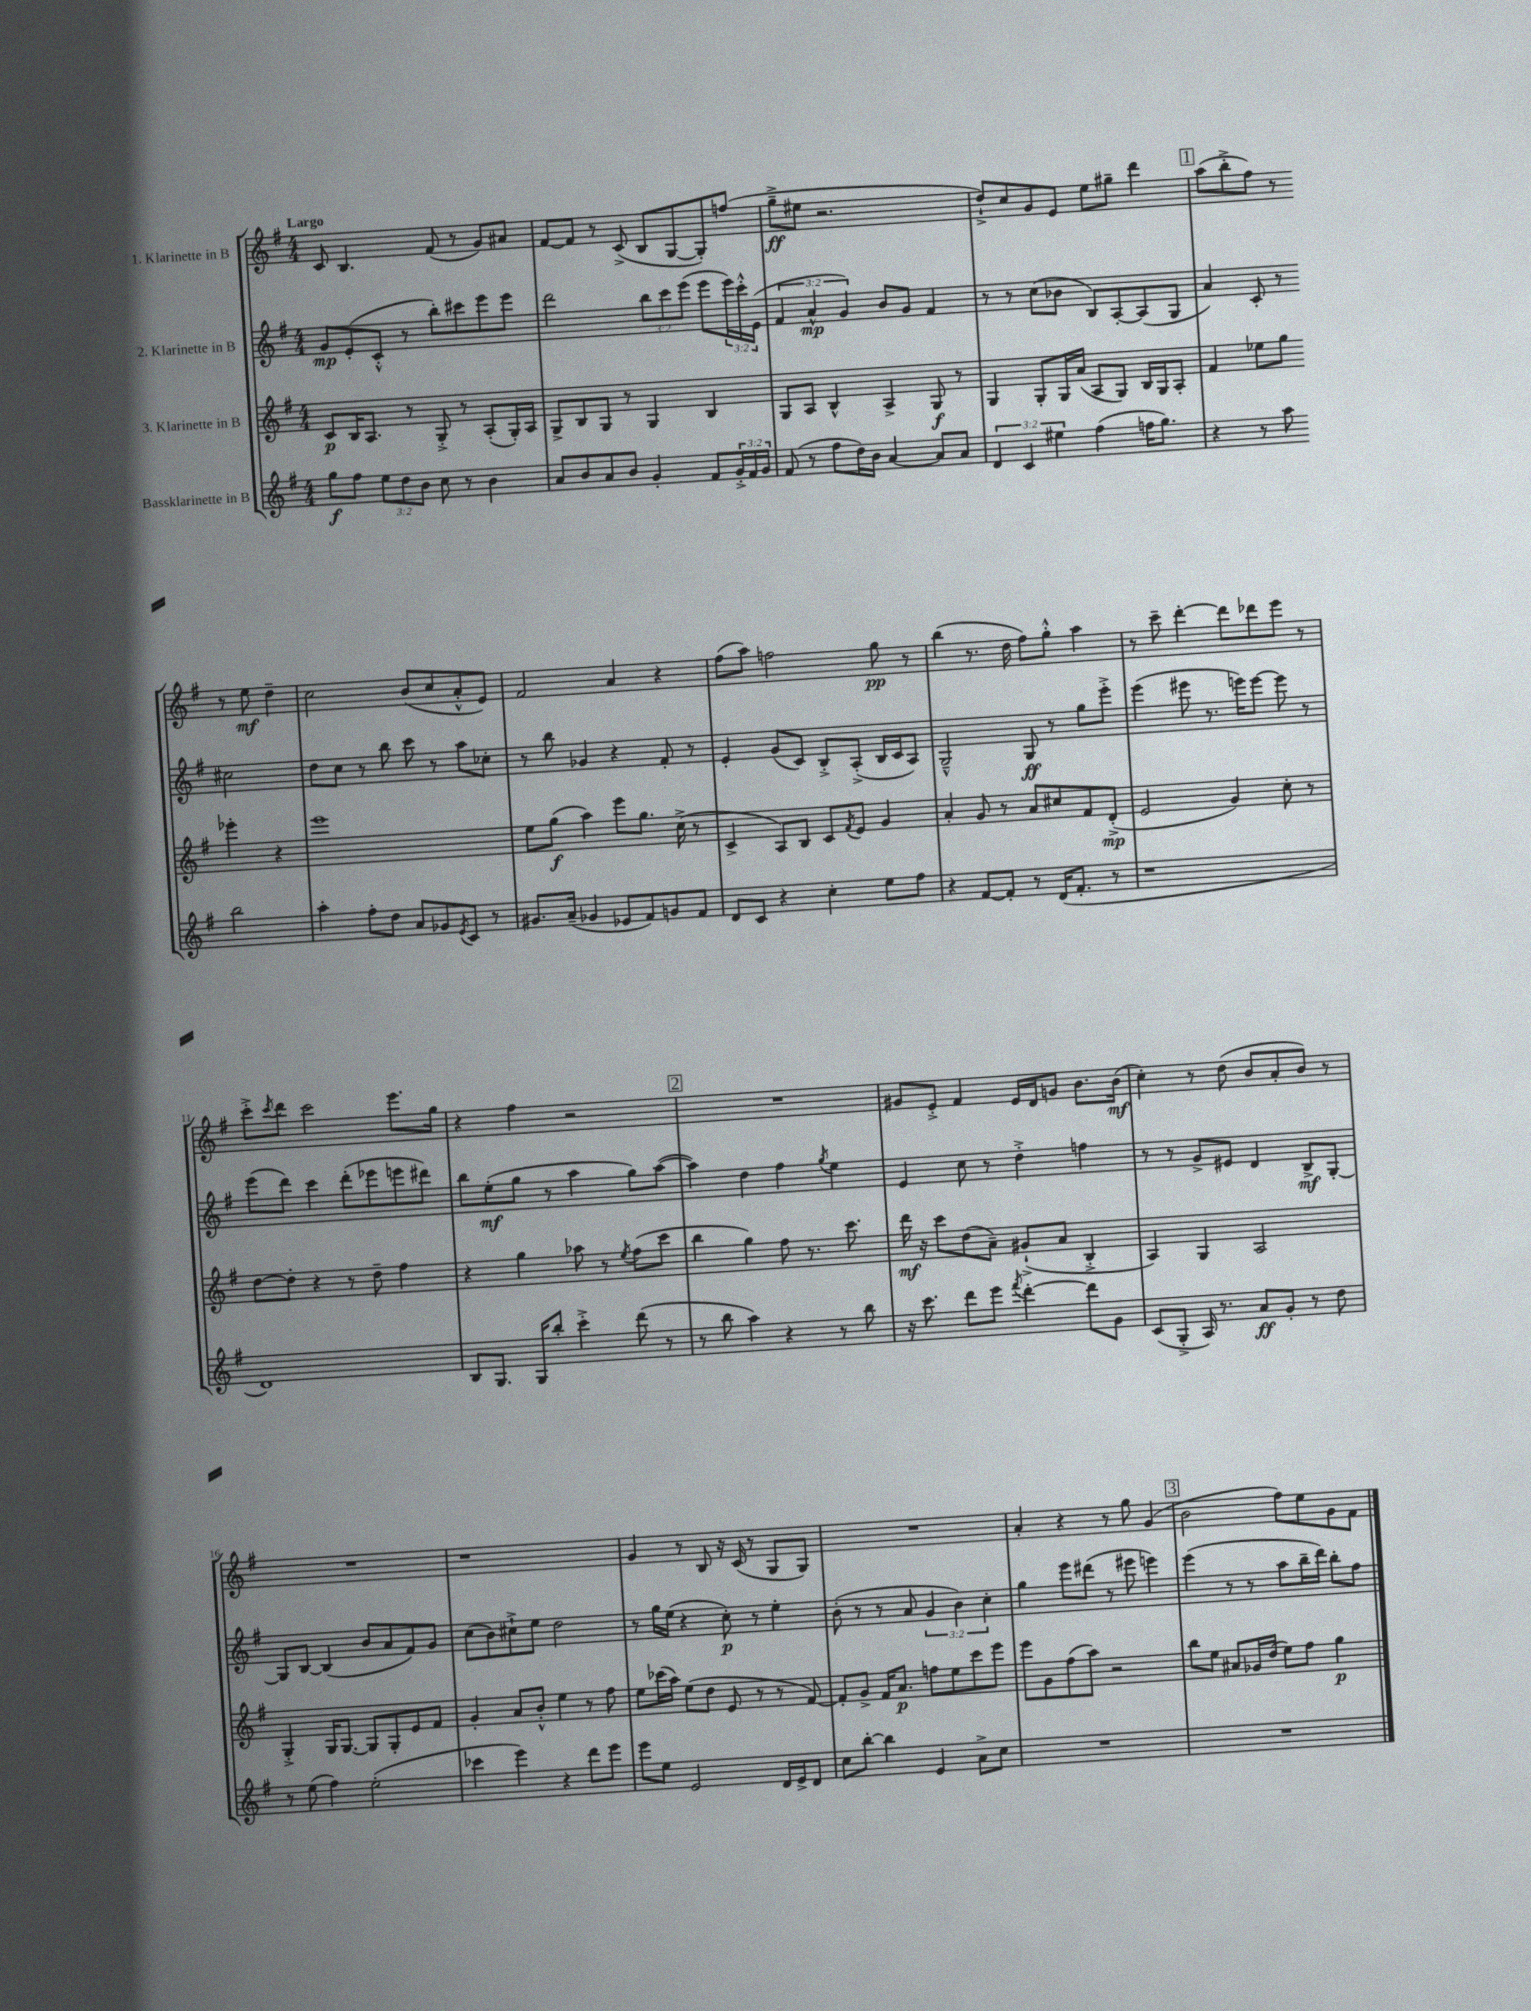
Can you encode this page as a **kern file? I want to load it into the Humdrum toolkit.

**kern	**dynam	**kern	**dynam	**kern	**dynam	**kern	**dynam
*part4	*part4	*part3	*part3	*part2	*part2	*part1	*part1
*staff4	*staff4	*staff3	*staff3	*staff2	*staff2	*staff1	*staff1
*I"Bassklarinette in B	*	*I"3. Klarinette in B	*	*I"2. Klarinette in B	*	*I"1. Klarinette in B	*
*clefG2	*	*clefG2	*	*clefG2	*	*clefG2	*
*k[f#]	*	*k[f#]	*	*k[f#]	*	*k[f#]	*
*M4/4	*	*M4/4	*	*M4/4	*	*M4/4	*
=1	=1	=1	=1	=1	=1	=1	=1
!	!	!	!	!	!	!LO:TX:a:B:t=Largo	!
8gg\L	f	8c/L	p	8g/L	mp	8c/	.
8ff#\J	.	16B/K	.	(8e'/	.	4.B/	.
.	.	8.A/J	.	.	.	.	.
12ee\L	.	.	.	8c'^^/J	.	.	.
12dd\	.	.	.	.	.	.	.
.	.	8r	.	8r	.	.	.
12b\J	.	.	.	.	.	.	.
8cc\	.	8G'^/	.	8bb'\L)	.	(8f#/	.
8r	.	8r	.	8ccc#X\	.	8r	.
4b\	.	(8A'/L	.	8eee\	.	8g/L)	.
.	.	16G'/L)	.	8eee\J	.	8a#X/J	.
.	.	16A/JJ	.	.	.	.	.
=2	=2	=2	=2	=2	=2	=2	=2
8a/L	.	8G^/L	.	2ddd\	.	[8f#/L	.
8b/	.	8B/	.	.	.	8f#/J]	.
8a/	.	8G/J	.	.	.	8r	.
8b/J	.	8r	.	.	.	(8c^/	.
4g'/	.	4G/	.	12bb\L	.	8B/L	.
.	.	.	.	12ccc\	.	.	.
.	.	.	.	.	.	[8G/	.
.	.	.	.	(12eee\J	.	.	.
8f#/L	.	4B/	.	8eee\L	.	8G'/])	.
24g'^/L	.	.	.	24eee\L)	.	(8ffn/J	.
24f#/	.	.	.	24ccc'^^\	.	.	.
24g/JJ	.	.	.	(24e\JJ	.	.	.
=3	=3	=3	=3	=3	=3	=3	=3
(8f#/	.	8G/L	.	6f#/	.	8gg~^\L	ff
8r	.	8A/J	.	.	.	8ee#X\J	.
.	.	.	.	6a^^/	mp	.	.
8ff#\L	.	4B^^/	.	.	.	2.r	.
.	.	.	.	6g/)	.	.	.
16dd\L)	.	.	.	.	.	.	.
16b\JJ	.	.	.	.	.	.	.
[4a/	.	4A^/	.	8b/L	.	.	.
.	.	.	.	8g/J	.	.	.
8a/L]	.	8G/	f	4f#/	.	.	.
8a/J	.	8r	.	.	.	.	.
=4	=4	=4	=4	=4	=4	=4	=4
6d/	.	4G/	.	8r	.	8dd`^/L)	.
.	.	.	.	8r	.	8cc/	.
6c/	.	.	.	.	.	.	.
.	.	8G'/L	.	(8cc\L	.	8g/	.
6ee#X\	.	.	.	.	.	.	.
.	.	16G/L	.	8b-X\J	.	8e/J	.
.	.	(16a/JJ	.	.	.	.	.
(4ff#\	.	8A/L	.	8B/L)	.	8ee\L	.
.	.	8G/J)	.	[8A'/	.	8gg#X~\J	.
16ffn\KL	.	16B/LL	.	(8A/]	.	4ddd\	.
8.gg\J)	.	16G/J	.	.	.	.	.
.	.	8A'/J	.	8G/J	.	.	.
!!LO:REH:place=s1:t=1
=5	=5	=5	=5	=5	=5	=5	=5
4r	.	4f#/	.	4a/)	.	(8aa\L	.
.	.	.	.	.	.	8bb'^\	.
8r	.	8ee-X\L	.	8c'/	.	8ff#\J)	.
8aa\	.	8gg\J	.	8r	.	8r	.
2bb\	.	4eee-X'\	.	2cc#X\	.	8r	.
.	.	.	.	.	.	8ee\	mf
.	.	4r	.	.	.	4dd~\	.
!!LO:LB:g=z
=6	=6	=6	=6	=6	=6	=6	=6
4aa'\	.	1eee	.	8dd\L	.	2cc\	.
.	.	.	.	8cc\J	.	.	.
8ff#'\L	.	.	.	8r	.	.	.
8dd\J	.	.	.	8bb\	.	.	.
8a/L	.	.	.	8ccc\	.	(8b/L	.
8g-X/	.	.	.	8r	.	8cc/	.
8qe/	.	.	.	.	.	.	.
8c/J	.	.	.	8aa\L	.	8a'^^/	.
8r	.	.	.	8cc-X'\J	.	8e/J)	.
=7	=7	=7	=7	=7	=7	=7	=7
8.g#X/L	.	8ee\L	.	8r	.	2f#/	.
.	.	(8gg\J	f	8bb\	.	.	.
(16a~/Jk	.	.	.	.	.	.	.
4g-X/	.	4aa\)	.	4g-X/	.	.	.
8e-X/L	.	8eee\L	.	4r	.	4a/	.
8f#/)	.	8.gg\J	.	.	.	.	.
8gn/	.	.	.	8f#'/	.	4r	.
.	.	(16cc^\	.	.	.	.	.
8f#/J	.	8r	.	8r	.	.	.
=8	=8	=8	=8	=8	=8	=8	=8
8d/L	.	4c^/	.	4e'/	.	(8ff#\L	.
8c/J	.	.	.	.	.	8aa\J)	.
4r	.	8A/L)	.	(8g/L	.	2ffn\	.
.	.	8B/J	.	8c/J)	.	.	.
4cc'\	.	8c/L	.	8B'^/L	.	.	.
.	.	8qf#/	.	.	.	.	.
.	.	8e/J	.	(8A'^/J	.	.	.
8ee\L	.	4g/	.	16B/LL	.	8gg\	pp
.	.	.	.	16c/J	.	.	.
8ff#\J	.	.	.	8A/J)	.	8r	.
=9	=9	=9	=9	=9	=9	=9	=9
4r	.	4a'/	.	2G~^^/	.	(4bb\	.
[8f#/L	.	8g/	.	.	.	8.r	.
8f#'/J]	.	8r	.	.	.	.	.
.	.	.	.	.	.	16dd\	.
8r	.	8a/L	.	8G/	ff	8ff#\L)	.
(16d/KL	.	8cc#X/	.	8r	.	8gg'^^\J	.
8.f#'/J	.	.	.	.	.	.	.
.	.	8f#/	.	8gg\L	.	4aa\	.
8r	.	(8d'^/J	mp	8eee'^\J	.	.	.
=10	=10	=10	=10	=10	=10	=10	=10
1r	.	2e/	.	(4eee\	.	8r	.
.	.	.	.	.	.	8ccc~\	.
.	.	.	.	8eee#X\	.	[4ddd'\	.
.	.	.	.	8.r	.	.	.
.	.	4g/)	.	.	.	8ddd\L]	.
.	.	.	.	16eeen\KL)	.	.	.
.	.	.	.	[8eee\J	.	8ddd-X\	.
.	.	8cc'\	.	8eee\]	.	8eee\J	.
.	.	8r	.	8r	.	8r	.
!!LO:LB:g=z
=11	=11	=11	=11	=11	=11	=11	=11
1d)	.	[8dd\L	.	(8eee\L	.	8ccc'^\L	.
.	.	.	.	.	.	8qccc/	.
.	.	8dd'\J]	.	8ddd\J)	.	8ddd\J	.
.	.	4r	.	4ccc\	.	2ccc\	.
.	.	8r	.	(8ddd'\L	.	.	.
.	.	8dd~\	.	8eee-X\	.	.	.
.	.	4ff#\	.	8eeen\	.	8.eee\L	.
.	.	.	.	8ddd#X\J)	.	.	.
.	.	.	.	.	.	16gg\Jk	.
=12	=12	=12	=12	=12	=12	=12	=12
8B/L	.	4r	.	8bb\L	.	4r	.
8.G/J	.	.	.	(8ee'\	mf	.	.
.	.	4gg\	.	8gg\J	.	4ff#\	.
16G/KL	.	.	.	.	.	.	.
8bb'/J	.	.	.	8r	.	.	.
4ccc'^\	.	8aa-X\	.	4aa\	.	2r	.
.	.	8r	.	.	.	.	.
.	.	8qee/	.	.	.	.	.
(8ddd\	.	(8ff#\L	.	8gg\L)	.	.	.
8r	.	8ccc\J	.	([8aa\J	.	.	.
!!LO:REH:place=s1:t=2
=13	=13	=13	=13	=13	=13	=13	=13
8r	.	4bb\	.	4aa\])	.	1r	.
8bb\	.	.	.	.	.	.	.
4aa\)	.	4gg\)	.	4dd\	.	.	.
4r	.	8ff#\	.	4ff#\	.	.	.
.	.	8.r	.	.	.	.	.
.	.	.	.	8qgg/	.	.	.
8r	.	.	.	4ee\	.	.	.
.	.	8.ccc\	.	.	.	.	.
8bb\	.	.	.	.	.	.	.
=14	=14	=14	=14	=14	=14	=14	=14
16r	.	16ddd\	mf	4e/	.	8g#X/L	.
8.ccc\	.	16r	.	.	.	.	.
.	.	8ccc\L	.	.	.	8e'^/J	.
8ddd\L	.	(8dd\	.	8cc\	.	4f#/	.
8eee\J	.	8a~\J)	.	8r	.	.	.
8qfff#/	.	.	.	.	.	.	.
[4ddd'\	.	(8g#X`^/L	.	4dd'^\	.	16e/LL	.
.	.	.	.	.	.	16d/J	.
.	.	8a/J	.	.	.	8gn/J	.
8ddd\L]	.	4B'^/	.	4ffn\	.	8.b\L	.
8g\J	.	.	.	.	.	.	.
.	.	.	.	.	.	(16b\Jk	mf
=15	=15	=15	=15	=15	=15	=15	=15
(8c/L	.	4A/)	.	8r	.	4cc'\)	.
8G'^/J	.	.	.	8r	.	.	.
16A/)	.	4G/	.	8g^/L	.	8r	.
8.r	.	.	.	.	.	.	.
.	.	.	.	8e#X/J	.	(8dd\	.
8a/L	ff	2A/	.	4d/	.	8b/L	.
8g'/J	.	.	.	.	.	8a'/	.
8r	.	.	.	8B^/L	mf	8b/J)	.
8dd\	.	.	.	[8G'/J	.	8r	.
!!LO:LB:g=z
=16	=16	=16	=16	=16	=16	=16	=16
8r	.	4G'^/	.	8G/L]	.	1r	.
(8ee\	.	.	.	[8B/J	.	.	.
4ff#\)	.	16G/KL	.	(4B/]	.	.	.
.	.	[8.G/J	.	.	.	.	.
(2ee'\	.	8G/L]	.	8b/L	.	.	.
.	.	8G'/	.	8a/	.	.	.
.	.	8e/	.	8f#/)	.	.	.
.	.	8f#/J	.	8g/J	.	.	.
=17	=17	=17	=17	=17	=17	=17	=17
4ccc-X\	.	4g'/	.	(8cc\L	.	1r	.
.	.	.	.	8b\)	.	.	.
4eee\)	.	8a/L	.	8cc#X`^\	.	.	.
.	.	8b'^^/J	.	8ee\J	.	.	.
4r	.	4ee\	.	2dd\	.	.	.
8ddd\L	.	8r	.	.	.	.	.
8eee\J	.	8ff#\	.	.	.	.	.
=18	=18	=18	=18	=18	=18	=18	=18
8eee\L	.	8ee\L	.	8r	.	4g/	.
8ee\J	.	(16ccc-X\L	.	16gg\LL	.	.	.
.	.	16aa\JJ)	.	(16ee\JJ	.	.	.
2e/	.	(8ee\L	.	4r	.	8r	.
.	.	8dd\J	.	.	.	8B/	.
.	.	8e/	.	8cc'\)	p	16r	.
.	.	.	.	.	.	(16c/	.
.	.	8r	.	8r	.	8r	.
16d/LL	.	8r	.	4ee'\	.	8G/L	.
16e^/J	.	.	.	.	.	.	.
8d/J	.	[8f#/)	.	.	.	8G/J)	.
=19	=19	=19	=19	=19	=19	=19	=19
8cc\L	.	8f#'/L]	.	(8b'\	.	1r	.
[8bb'\J	.	8g^/J	.	8r	.	.	.
4bb\]	.	16f#/KL	.	8r	.	.	.
.	.	8.a/J	p	.	.	.	.
.	.	.	.	8a/	.	.	.
4e/	.	8ffn\L	.	6g/	.	.	.
.	.	8ee\	.	.	.	.	.
.	.	.	.	6b\)	.	.	.
8a^\L	.	8ccc\	.	.	.	.	.
.	.	.	.	6cc'\	.	.	.
8cc\J	.	8eee\J	.	.	.	.	.
=20	=20	=20	=20	=20	=20	=20	=20
1r	.	8eee\L	.	4gg\	.	4a'/	.
.	.	8g\	.	.	.	.	.
.	.	(8ff#\	.	8eee\L	.	4r	.
.	.	8aa\J)	.	(8ddd#X\J	.	.	.
.	.	2r	.	8r	.	8r	.
.	.	.	.	8eee#X\	.	8gg\	.
.	.	.	.	4eeen\)	.	(4g/	.
!!LO:REH:place=s1:t=3
=21	=21	=21	=21	=21	=21	=21	=21
1r	.	8bb\L	.	(4eee\	.	2b\	.
.	.	8ee\J	.	.	.	.	.
.	.	8a#X/L	.	8r	.	.	.
.	.	16g-X/L	.	8r	.	.	.
.	.	(16dd/JJ	.	.	.	.	.
.	.	8ee\L)	.	8aa\L	.	8ff#\L)	.
.	.	8ff#\J	.	16bb~\L	.	8ee\	.
.	.	.	.	16ddd\JJ)	.	.	.
.	.	4gg\	p	8bb'\L	.	8g\	.
.	.	.	.	8ff#\J	.	8f#\J	.
==	==	==	==	==	==	==	==
*-	*-	*-	*-	*-	*-	*-	*-
